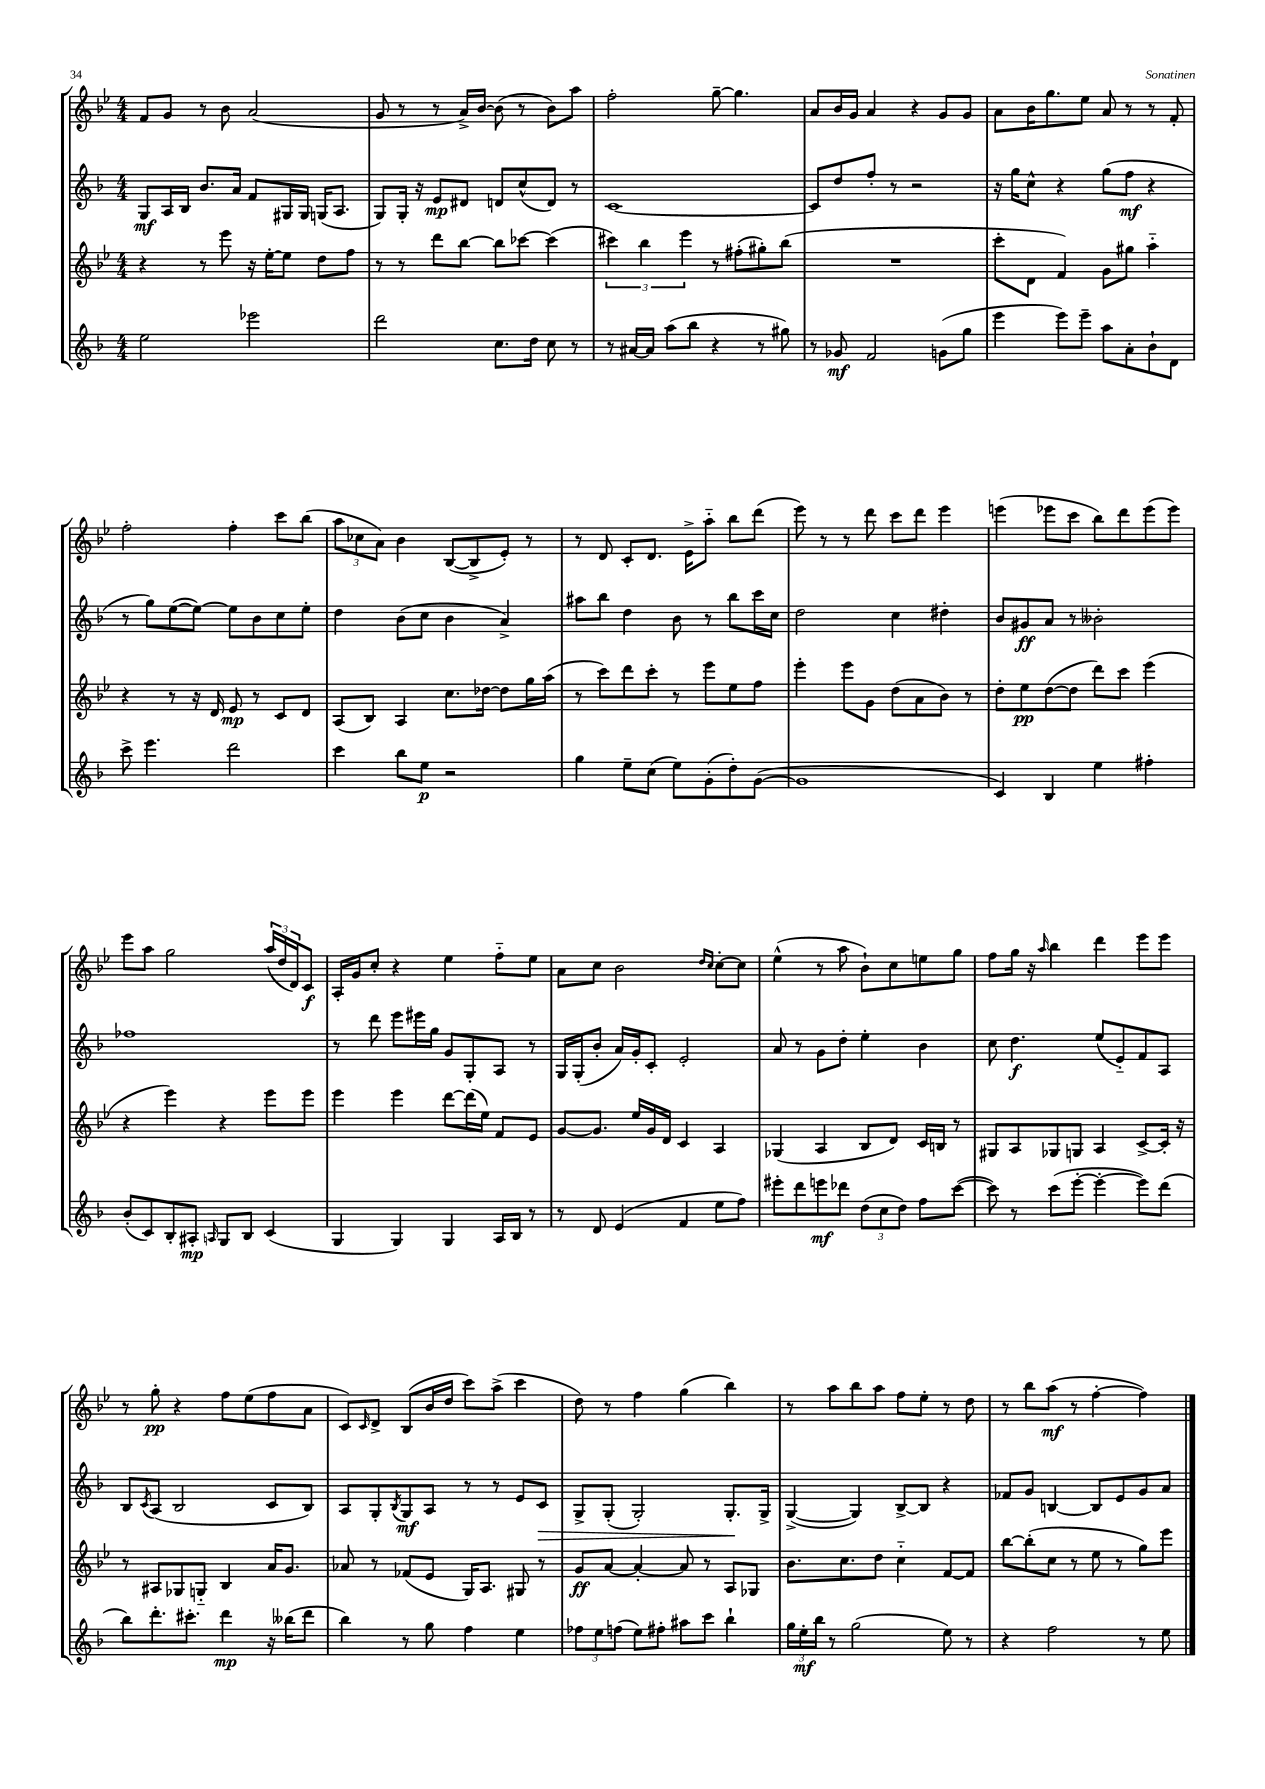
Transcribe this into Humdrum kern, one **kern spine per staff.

**kern	**kern	**kern	**kern
*staff4	*staff3	*staff2	*staff1
*clefG2	*clefG2	*clefG2	*clefG2
*k[b-]	*k[b-e-]	*k[b-]	*k[b-e-]
*M4/4	*M4/4	*M4/4	*M4/4
2ee	4r	8G	8f
.	.	16A	8g
.	.	16B-	.
.	8r	8.b-	8r
.	8eee-	.	8b-
.	.	16a	.
2eee-	16r	8f	(2a
.	[16ee-'	.	.
.	8ee-]	16G#	.
.	.	16G#	.
.	8dd	(16G	.
.	.	8.A	.
.	8ff	.	.
=	=	=	=
2ddd	8r	8G)	8g
.	8r	16G'	8r
.	.	16r	.
.	8ddd	8e	8r
.	[8bb-	8d#	16a^)
.	.	.	[16b-
8.cc	8bb-]	8d	(8b-]
.	[8ccc-	(8cc^^	8r
16dd	.	.	.
8cc	(4ccc-]	8d)	8b-)
8r	.	8r	8aa
=	=	=	=
8r	6ccc#)	[1c	2ff'
[16a#	.	.	.
.	6bb-	.	.
16a#]	.	.	.
(8aa	.	.	.
.	6eee-	.	.
8bb-	.	.	.
4r	8r	.	[8gg~
.	(8ff#'	.	4.gg]
8r	8gg#')	.	.
8gg#)	(8bb-	.	.
=	=	=	=
8r	1r	8c]	8a
8g-	.	8dd	16b-
.	.	.	16g
2f	.	8ff'	4a
.	.	8r	.
.	.	2r	4r
(8g	.	.	8g
8gg	.	.	8g
=	=	=	=
4eee	8ccc'	16r	8a
.	.	16gg	.
.	8d	8cc^^	16b-
.	.	.	8.gg
8eee)	4f)	4r	.
8eee~	.	.	8ee-
8aa	8g	(8gg	8a
8a'	8gg#	8ff	8r
8b-`	4aa'~	4r	8r
8d	.	.	8f'
=	=	=	=
8ccc^	4r	8r	2ff'
4.eee	.	8gg)	.
.	8r	([8ee	.
.	16r	8ee_)	.
.	16d	.	.
2ddd	8e-	8ee]	4ff'
.	8r	8b-	.
.	8c	8cc	8ccc
.	8d	8ee'	(8bb-
=	=	=	=
4ccc	(8A	4dd	12aa
.	.	.	12cc-
.	8B-)	.	.
.	.	.	12a)
8bb-	4A	(8b-	4b-
8ee	.	8cc	.
2r	8.cc	4b-	([8B-
.	.	.	8B-^]
.	[16dd-	.	.
.	8dd-]	4a^)	8e-')
.	16gg	.	8r
.	(16aa	.	.
=	=	=	=
4gg	8r	8aa#	8r
.	8ccc)	8bb-	8d
8ee~	8ddd	4dd	8c'
(8cc	8ccc'	.	8.d
8ee)	8r	8b-	.
.	.	.	16e-^
(8g'	8eee-	8r	8aa'~
8dd')	8ee-	8bb-	8bb-
([8g	8ff	16ccc	(8ddd
.	.	16cc	.
=	=	=	=
1g]	4eee-'	2dd	8eee-)
.	.	.	8r
.	8eee-	.	8r
.	8g	.	8ddd
.	(8dd	4cc	8ccc
.	8a	.	8ddd
.	8b-)	4dd#'	4eee-
.	8r	.	.
=	=	=	=
4c)	8dd'	8b-	(4eee
.	8ee-	8g#	.
4B-	([8dd	8a	8eee-
.	8dd]	8r	8ccc
4ee	8ddd)	2b--'	8bb-)
.	8ccc	.	8ddd
4ff#'	(4eee-	.	(8eee-
.	.	.	8eee-)
=	=	=	=
(8b-'	4r	1ff-	8eee-
8c)	.	.	8aa
8B-'	4eee-)	.	2gg
8A#'	.	.	.
16qqA	.	.	.
8G	4r	.	.
8B-	.	.	.
(4c	8eee-	.	(24aa
.	.	.	24dd
.	.	.	24d)
.	8eee-	.	8c
=	=	=	=
4G	4eee-	8r	16A'
.	.	.	16g
.	.	8ddd	8cc'
4G)	4eee-	8eee	4r
.	.	16eee#	.
.	.	16gg	.
4G	[8ddd	8g	4ee-
.	(16ddd]	8G'	.
.	16ee-)	.	.
16A	8f	8A	8ff'~
16B-	.	.	.
8r	8e-	8r	8ee-
=	=	=	=
8r	[8g	16G	8a
.	.	(16G'	.
8d	8.g]	8b-'	8cc
(4e	.	16a)	2b-
.	16ee-	16g'	.
.	16g	8c'	.
.	16d	.	.
4f	4c	2e'	.
.	.	.	16qqdd
.	.	.	16qqcc
8ee	4A	.	[8cc'
8ff)	.	.	8cc]
=	=	=	=
8eee#'	(4G-	8a	(4ee-^^
8ddd	.	8r	.
8eee	4A	8g	8r
8ddd-	.	8dd'	8aa
(12dd	8B-	4ee'	8b-`)
12cc	.	.	.
.	8d)	.	8cc
12dd)	.	.	.
8ff	16c	4b-	8ee
.	16B	.	.
([8ccc	8r	.	8gg
=	=	=	=
8ccc])	8G#	8cc	8ff
8r	8A	4.dd	16gg
.	.	.	16r
.	.	.	16qqaa
(8ccc	8G-	.	4bb-
[8eee'	8G	.	.
4eee'_	4A	(8ee	4ddd
.	.	8e'~)	.
8eee])	[8c^	8f	8eee-
(8ddd	16c']	8A	8eee-
.	16r	.	.
=	=	=	=
8bb-)	8r	8B-	8r
.	.	8qc	.
8.ddd'	8A#	(8A	8gg'
.	8G-	2B-	4r
8.ccc#'	.	.	.
.	8G'~	.	.
4ddd	4B-	.	8ff
.	.	.	(8ee-
16r	16a	8c	8ff
(16bb--	8.g	.	.
8ddd	.	8B-)	8a
=	=	=	=
4bb-)	8a-	8A	8c)
.	.	.	16qqc
.	8r	8G'	8d^
.	.	8qB-	.
8r	(8f-	8G	(8B-
8gg	8e-	8A	16b-
.	.	.	16dd
4ff	16G)	8r	8ccc)
.	8.A	.	.
.	.	8r	(8aa^
4ee	8G#	8e	4ccc
.	8r	8c	.
=	=	=	=
12ff-	8g	8G^	8dd)
12ee	.	.	.
.	[8a	(8G'	8r
(12ff	.	.	.
8ee)	4a'_	2G')	4ff
8ff#'	.	.	.
8aa#	8a]	.	(4gg
8ccc	8r	.	.
4bb-`	8A	8.G'	4bb-)
.	8G-	.	.
.	.	16G^	.
=	=	=	=
24gg	8.b-	([4G^	8r
24ee'	.	.	.
24bb-	.	.	.
8r	.	.	8aa
.	8.cc	.	.
(2gg	.	4G])	8bb-
.	8dd	.	8aa
.	4cc'~	[8B-^	8ff
.	.	8B-]	8ee-'
8ee)	[8f	4r	8r
8r	8f]	.	8dd
=	=	=	=
4r	[8bb-	8f-	8r
.	(8bb-']	8g	8bb-
2ff	8cc	[4B	(8aa
.	8r	.	8r
.	8ee-	8B]	[4ff'
.	8r	8e	.
8r	8gg)	8g	4ff])
8ee	8eee-	8a	.
==	==	==	==
*-	*-	*-	*-
